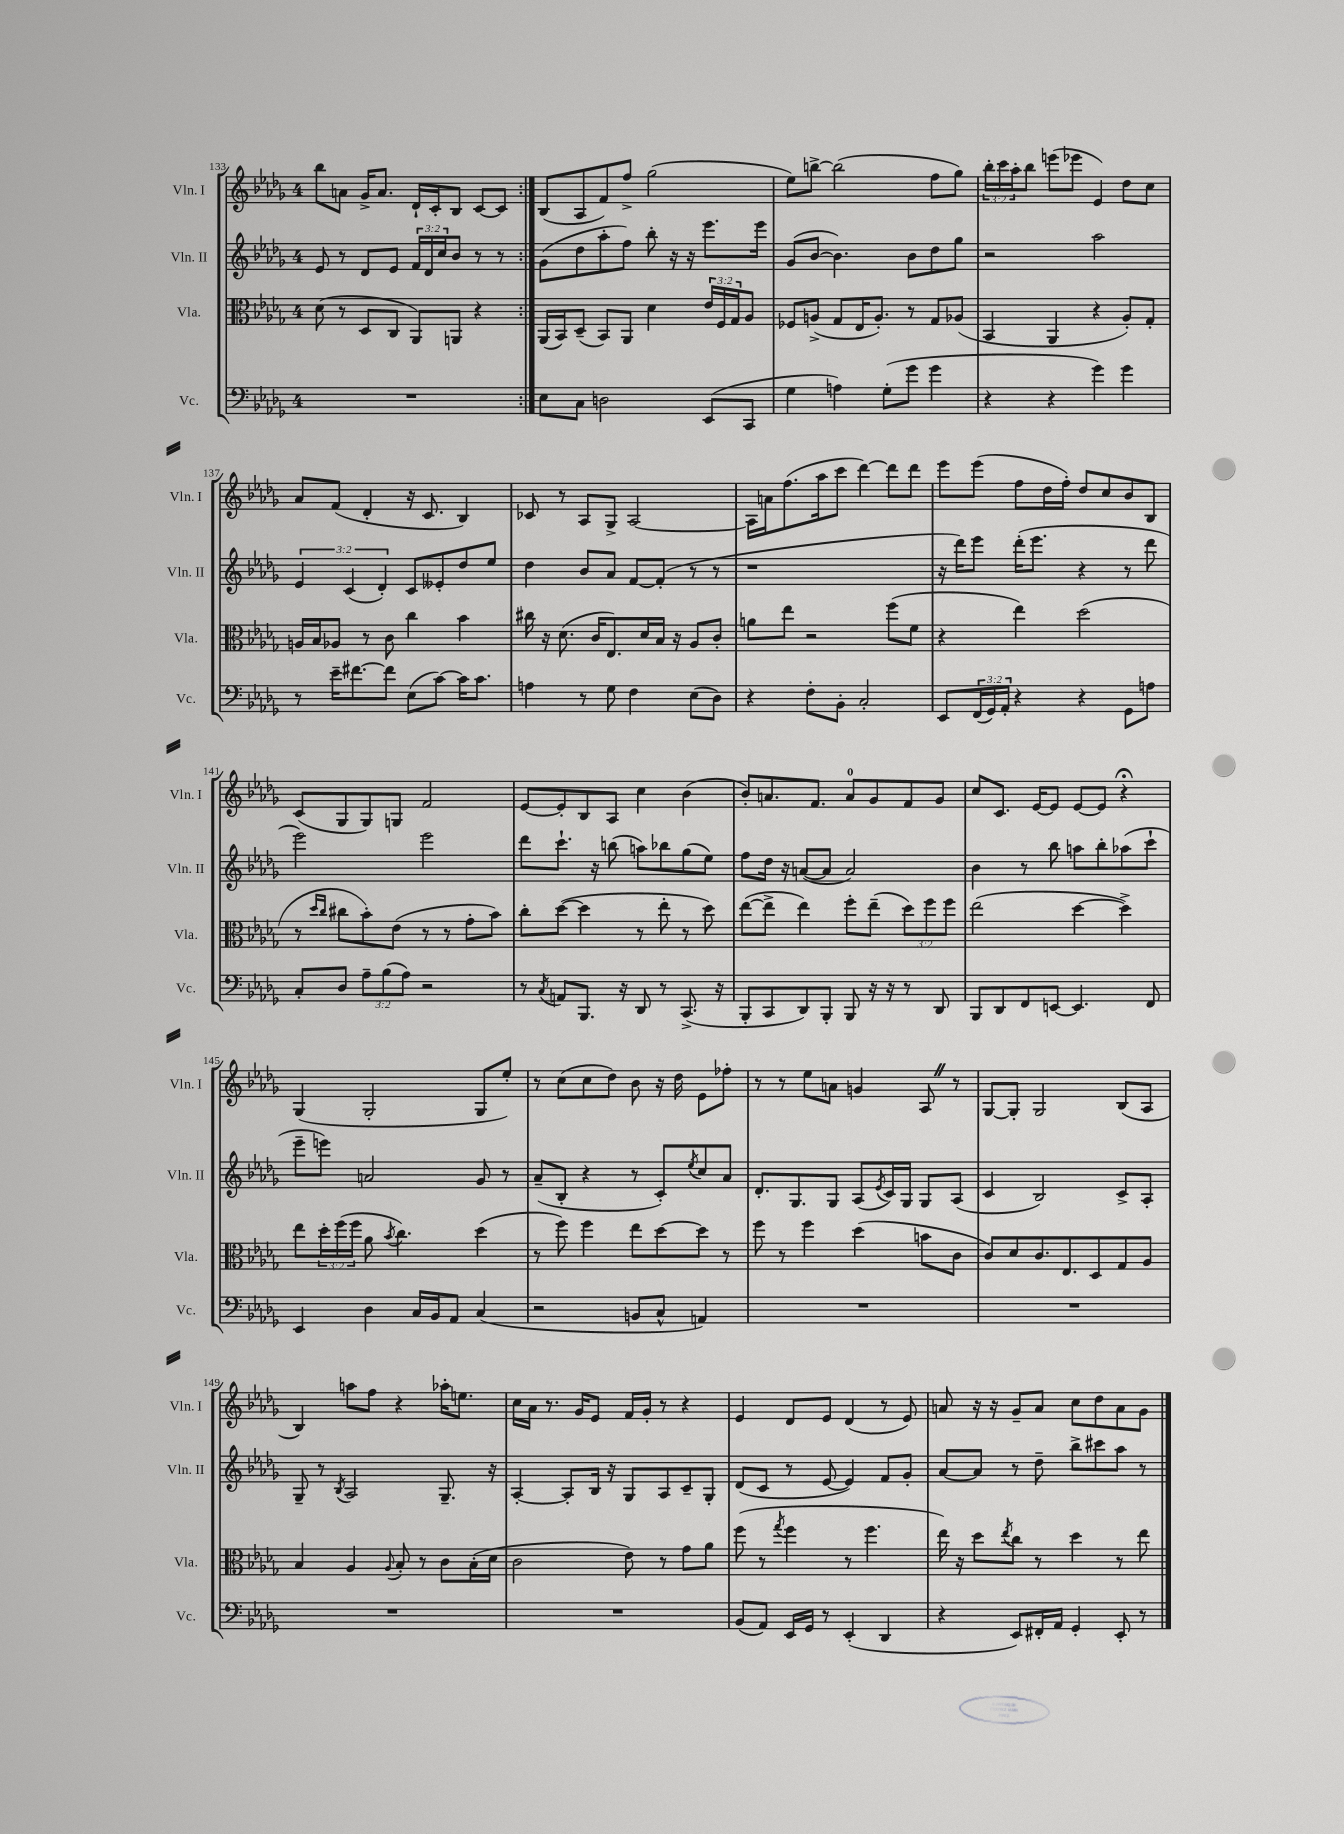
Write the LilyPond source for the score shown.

<<
\new StaffGroup <<
\new Staff = "s0" \with { instrumentName = "Vln. I" shortInstrumentName = "Vln. I" } {
    \clef treble \key des \major \once \override Staff.TimeSignature.style = #'single-digit \time 4/4 \override Staff.TupletNumber.text = #tuplet-number::calc-fraction-text
    \repeat volta 2 { bes''8 a'8 ges'16-> a'8. des'16-! c'16-. bes8 c'8~ c'8 | }
    bes8( aes8 f'8) f''8-> ges''2( |
    ees''8) b''8~-> b''2( f''8 ges''8) |
    \tuplet 3/2 { bes''16-. c'''16 aes''16-. } bes''8 e'''8( ees'''8 ees'4) des''8 c''8 |
    aes'8 f'8( des'4-. r16 c'8. bes4) |
    ces'8 r8 aes8 ges8-> aes2~ |
    aes16 a'16 f''8.( aes''16 c'''8 des'''4~) des'''8 des'''8 |
    ees'''8 ees'''8( f''8 des''16 f''16-.) des''8 c''8 bes'8 bes8 |
    c'8( ges8 ges8) g8 f'2 |
    ees'8~ ees'8-. bes8 aes8 c''4 bes'4( |
    bes'8-.) a'8. f'8. a'8-0 ges'8 f'8 ges'8 |
    c''8 c'8. ees'16~ ees'8 ees'8~ ees'8 r4\fermata |
    ges4( ges2-. ges8 ees''8-.) |
    r8 c''8( c''8 des''8) bes'8 r16 des''16 ees'8 fes''8-. |
    r8 r8 ees''8 a'8 g'4 aes8 \once \override BreathingSign.text = \markup { \musicglyph "scripts.caesura.straight" } \breathe r8 |
    ges8~ ges8-. ges2 bes8( aes8 |
    bes4) a''8 f''8 r4 aes''16-. e''8. |
    c''16 aes'16 r8. ges'16 ees'8 f'16 ges'16-. r8 r4 |
    ees'4 des'8 ees'8 des'4( r8 ees'8) |
    a'8 r16 r16 ges'8-- a'8 c''8 des''8 a'8 ges'8 \bar "|." |
}
\new Staff = "s1" \with { instrumentName = "Vln. II" shortInstrumentName = "Vln. II" } {
    \clef treble \key des \major \once \override Staff.TimeSignature.style = #'single-digit \time 4/4 \override Staff.TupletNumber.text = #tuplet-number::calc-fraction-text
    \repeat volta 2 { ees'8 r8 des'8 ees'8 \tuplet 3/2 { f'16 des'16 c''16 } bes'8 r8 r8 | }
    ges'8( des''8 aes''8-. f''8) bes''8-. r16 r16 ees'''8. ees'''16 |
    ges'8( bes'8~ bes'4.) bes'8 des''8 ges''8 |
    r2 aes''2 |
    \tuplet 3/2 { ees'4 c'4( des'4-.) } c'8 eeses'8-. des''8 ees''8 |
    des''4 bes'8 aes'8 f'8~ f'8-.( r8 r8 |
    r1 |
    r16 des'''16) ees'''8 des'''16-.( ees'''8. r4 r8 des'''8 |
    ees'''2) ees'''2 |
    des'''8 c'''8.-! r16 b''8( a''8) bes''8 ges''8( ees''8) |
    f''8 des''16 r16 a'8~( a'8 a'2) |
    bes'4 r8 bes''8 a''8 bes''8-. aes''8( c'''8-! |
    ees'''8-- e'''8) a'2 ges'8 r8 |
    aes'8--( bes8-. r4 r8 c'8-.) \acciaccatura { ees''8 } c''8 aes'8 |
    des'8.-. ges8. ges8 aes8( \acciaccatura { ees'8 } c'16) ges16 ges8 aes8( |
    c'4 bes2) c'8-> aes8-. |
    ges8-- r8 \acciaccatura { bes8 } aes2 ges8.-- r16 |
    aes4~-. aes8-. bes16 r16 ges8 aes8 c'8-- ges8-. |
    des'8( c'8 r8 ees'8~ ees'4) f'8 ges'8-. |
    aes'8~ aes'8 r8 des''8-- bes''8-> cis'''8 aes''8 r8 \bar "|." |
}
\new Staff = "s2" \with { instrumentName = "Vla." shortInstrumentName = "Vla." } {
    \clef alto \key des \major \once \override Staff.TimeSignature.style = #'single-digit \time 4/4 \override Staff.TupletNumber.text = #tuplet-number::calc-fraction-text
    \repeat volta 2 { des'8( r8 des8 c8 aes,8) a,8 r4 | }
    aes,16( bes,16) des8--( bes,8) aes,8 des'4 \tuplet 3/2 { ees'16 f16 ges16 } aes8 |
    fes8 a8->( ges8 ees16 a8.-.) r8 ges8 aes8( |
    bes,4 aes,4 r4 aes8-.) ges8-. |
    a16 bes16 aes8 r8 c'8 c''4 bes'4 |
    cis''16 r16 des'8.( c'16 ees8.) des'16 bes16 r16 aes8 c'8-. |
    a'8 ees''8 r2 f''8( f'8 |
    r4 ees''4) des''2( |
    r8 \grace { des''16 c''16 } cis''8 bes'8-.) ees'8( r8 r8 ges'8-. bes'8) |
    c''8-. des''8~( des''4 r8 ees''8-. r8 des''8) |
    ees''8~( ees''8-> ees''4) f''8-. ees''8--( \tuplet 3/2 { des''8) f''8 f''8 } |
    ees''2( des''4~ des''4->) |
    ees''8 \tuplet 3/2 { des''16-. f''16( f''16 } aes'8 \acciaccatura { bes'8 } c''4.) des''4( |
    r8 f''8) f''4 ees''8 des''8~ des''8 r8 |
    f''8 r8 f''4 des''4( b'8 c'8 |
    c'8) des'8 c'8. ees8. des8 ges8 aes8 |
    bes4 aes4 \appoggiatura { aes8 } bes8-. r8 c'8 bes16-.( des'16 |
    c'2 ees'8) r8 ges'8 aes'8 |
    f''8( r8 \acciaccatura { ges''8 } f''4 r8 f''4. |
    ees''16) r16 des''8 \acciaccatura { ees''8 } c''8 r8 des''4 r8 ees''8 \bar "|." |
}
\new Staff = "s3" \with { instrumentName = "Vc." shortInstrumentName = "Vc." } {
    \clef bass \key des \major \once \override Staff.TimeSignature.style = #'single-digit \time 4/4 \override Staff.TupletNumber.text = #tuplet-number::calc-fraction-text
    \repeat volta 2 { R1 | }
    ees8 c8 d2 ees,8( c,8 |
    ges4 a4) ges8-.( ges'8 ges'4 |
    r4 r4 ges'4) ges'4 |
    r8 ees'16-- fis'8.~ fis'8 ees8( c'8~) c'16 c'8. |
    a4 r8 ges8 f4 ees8( des8) |
    r4 f8-. bes,8-. c2-. |
    ees,8 \tuplet 3/2 { f,16( ges,16) aes,16-. } r4 r4 ges,8 a8 |
    c8-. des8 \tuplet 3/2 { aes8-- bes8( aes8) } r2 |
    r8 \acciaccatura { c8 } a,8 bes,,8. r16 des,8 r8 c,8.->( r16 |
    bes,,8-. c,8 des,8) bes,,8-. bes,,8 r16 r16 r8 des,8 |
    bes,,8 des,8 f,8 e,8~ e,4. f,8 |
    ees,4 des4 c16 bes,16 aes,8 c4( |
    r2 b,8 c8-^ a,4) |
    R1 |
    R1 |
    R1 |
    R1 |
    bes,8( aes,8) ees,16 ges,16 r8 ees,4-.( des,4 |
    r4 ees,8) fis,16-. aes,16 ges,4-. ees,8-. r8 \bar "|." |
}
>>
>>
\layout { \context { \Score currentBarNumber = #133 } }
